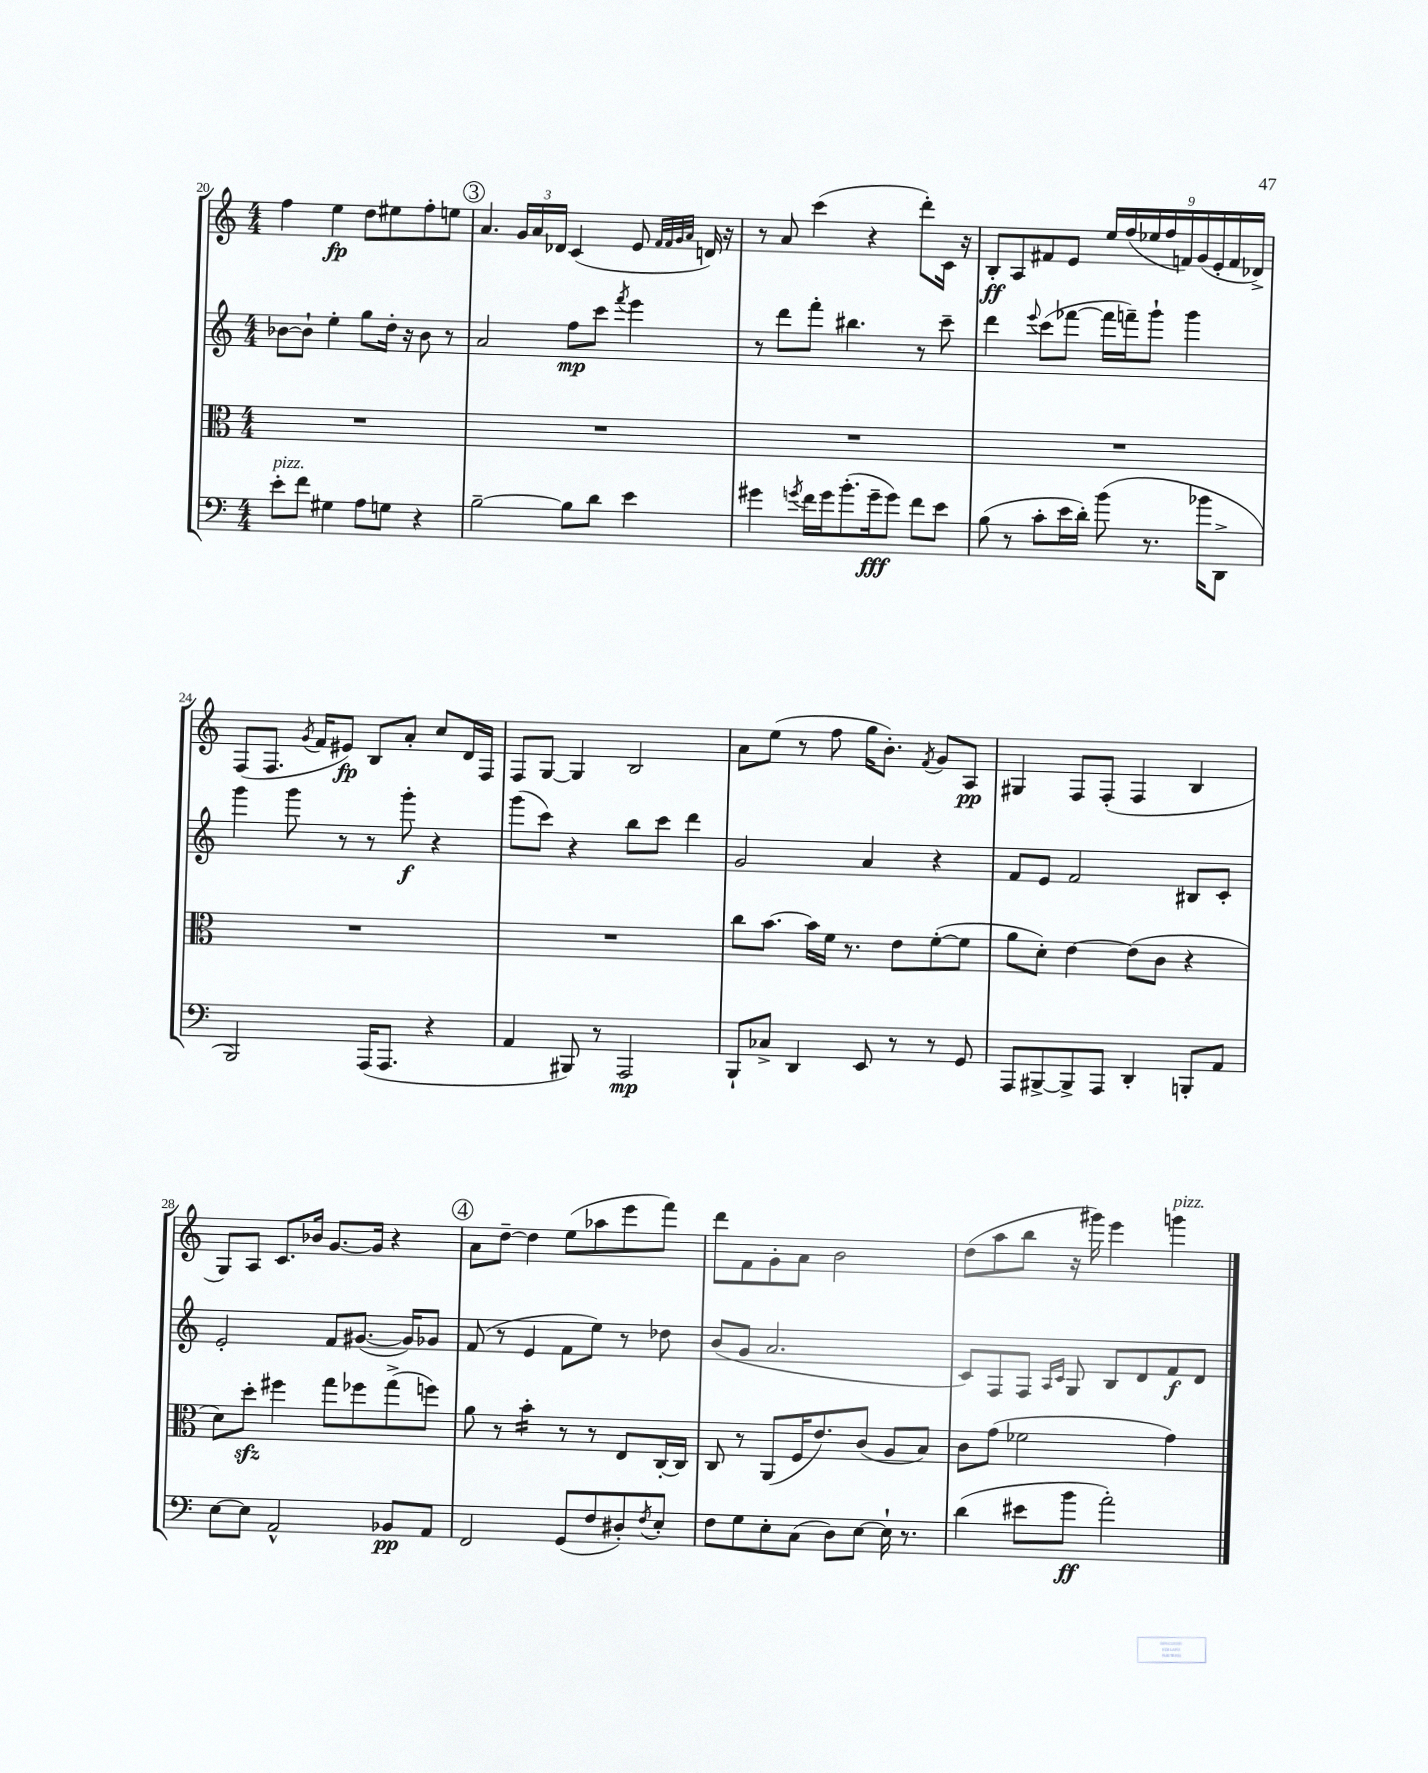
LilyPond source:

<<
\new StaffGroup <<
\new Staff = "s0" {
    \clef treble \key c \major \numericTimeSignature \time 4/4
    f''4 e''4\fp d''8 eis''8 f''8-. e''8 |
    \mark \markup { \circle "3" } a'4. \tuplet 3/2 { g'16 a'16 des'16 } c'4( e'8 \grace { f'32 f'32 g'32 a'32 } d'16) r16 |
    r8 a'8 c'''4( r4 d'''8-.) c'16 r16 |
    b8-.\ff a8 fis'8 e'8 \tuplet 9/8 { e''16 f''16( ees''16 f''16 f'16) g'16( e'16-. f'16 des'16->) } |
    f8( f8. \acciaccatura { g'8 } f'16 eis'8\fp) b8 a'8-. c''8 d'16 f16 |
    f8 g8~ g4 b2 |
    a'8 e''8( r8 f''8 g''16 b'8.-.) \acciaccatura { f'8 } g'8 a8\pp |
    gis4 f8 f8-.( f4 b4 |
    g8) a8 c'8. bes'16 g'8.~ g'16 r4 |
    \mark \markup { \circle "4" } a'8 d''8~-- d''4 e''8( aes''8 e'''8 f'''8) |
    d'''8 f'8 g'8-. a'8 b'2 |
    d''8( a''8 b''8 r16 gis'''16) e'''4 g'''4^\markup { \italic "pizz." } \bar "|." |
}
\new Staff = "s1" {
    \clef treble \key c \major \numericTimeSignature \time 4/4
    bes'8~ bes'8-! e''4-. g''8 d''16-. r16 bes'8 r8 |
    \mark \markup { \circle "3" } a'2 f''8\mp c'''8 \acciaccatura { f'''8 } e'''4 |
    r8 d'''8 f'''8-. bis''4. r8 c'''8-- |
    d'''4 \appoggiatura { e'''8 } c'''8( fes'''8~ fes'''16 f'''16--) g'''8-! g'''4 |
    g'''4 g'''8 r8 r8 g'''8-.\f r4 |
    g'''8( c'''8) r4 b''8 c'''8 d'''4 |
    g'2 a'4 r4 |
    f'8 e'8 f'2 bis8 c'8-. |
    e'2-. f'8 gis'8.~( gis'16) ges'8 |
    \mark \markup { \circle "4" } f'8( r8 e'4 f'8 e''8) r8 des''8 |
    b'8( g'8 a'2. |
    c'8) f8 f8 \grace { a16 c'16 } g8 b8 d'8 f'8\f d'8 \bar "|." |
}
\new Staff = "s2" {
    \clef alto \key c \major \numericTimeSignature \time 4/4
    R1 |
    \mark \markup { \circle "3" } R1 |
    R1 |
    R1 |
    R1 |
    R1 |
    c''8 b'8.~ b'16 f'16 r8. e'8 f'8~-.( f'8 |
    a'8 d'8-.) e'4~ e'8( c'8 r4 |
    d'8) d''8-.\sfz fis''4 g''8 fes''8 g''8->( f''8) |
    \mark \markup { \circle "4" } a'8 r8 b'4:16-. r8 r8 e8 c16~-. c16 |
    c8 r8 a,8( f16 e'8.) c'8( a8 b8) |
    c'8 g'8( fes'2 g'4) \bar "|." |
}
\new Staff = "s3" {
    \clef bass \key c \major \numericTimeSignature \time 4/4
    e'8-.^\markup { \italic "pizz." } f'8 gis4 a8 g8 r4 |
    \mark \markup { \circle "3" } b2~-- b8 d'8 e'4 |
    gis'4 \acciaccatura { g'8 } f'16 g'16 b'8.-.( g'16--\fff g'8) f'8 e'8 |
    b8( r8 c'8-. e'16 d'16-.) b'8( r8. bes'16 d,8-> |
    b,,2) a,,16( a,,8. r4 |
    a,4 bis,,8) r8 a,,2\mp |
    b,,8-! ces8-> d,4 e,8 r8 r8 g,8 |
    a,,8 bis,,8~-> bis,,8-> a,,8 d,4-. b,,8-. a,8 |
    e8~ e8 a,2-^ bes,8\pp a,8 |
    \mark \markup { \circle "4" } f,2 g,8( f8 dis8-.) \acciaccatura { f8 } e8-. |
    f8 g8 e8-. c8( d8) e8~ e16-! r8. |
    d'4( eis'8 b'8\ff a'2-.) \bar "|." |
}
>>
>>
\layout { \context { \Score currentBarNumber = #20 } }
